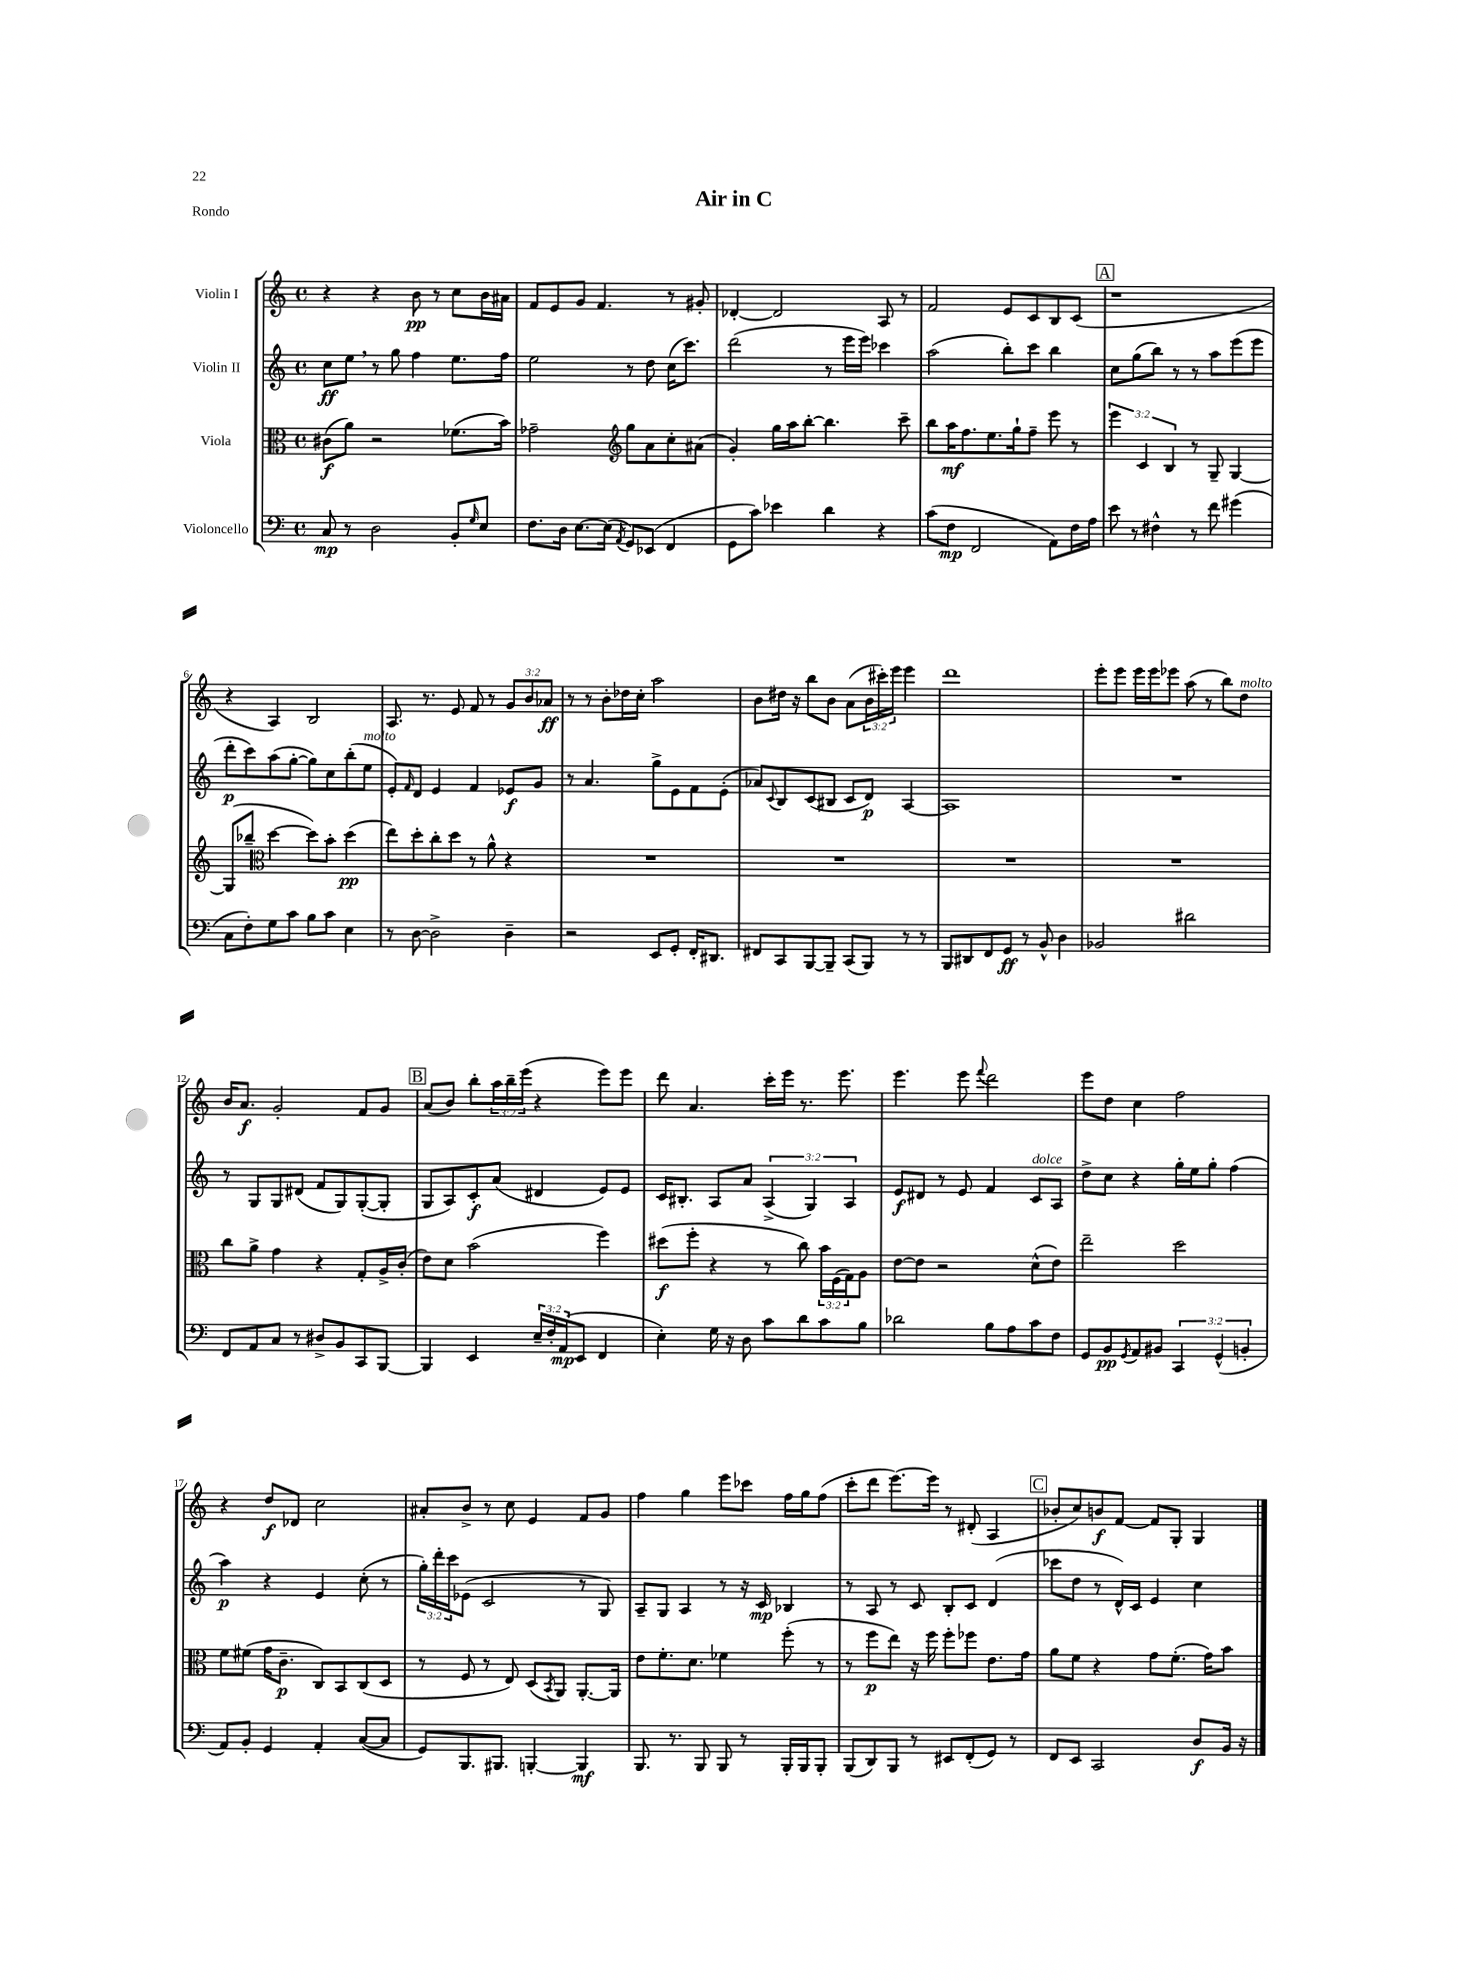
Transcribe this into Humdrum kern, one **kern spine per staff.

**kern	**kern	**kern	**kern
*staff4	*staff3	*staff2	*staff1
*clefF4	*clefC3	*clefG2	*clefG2
*k[]	*k[]	*k[]	*k[]
*M4/4	*M4/4	*M4/4	*M4/4
*met(c)	*met(c)	*met(c)	*met(c)
8C	(8c#	8cc	4r
8r	8a)	8ee	.
2D	2r	8r	4r
.	.	8gg	.
.	.	4ff	8b
.	.	.	8r
8BB'	(8.f-	8.ee	8cc
16qqG	.	.	.
8E	.	.	16b
.	16b)	16ff	16a#
=	=	=	=
8.F	2g-~	2ee	8f
.	.	.	8e
16D	.	.	.
[8.E	.	.	8g
.	.	.	4.f
(16E]	.	.	.
*	*clefG2	*	*
8qAA	.	.	.
8GG)	8gg	8r	.
(8EE-	8a	8dd	.
4FF	8cc'	(16cc	8r
.	.	8.ccc)	.
.	(8a#	.	8g#'
=	=	=	=
8GG	4g')	(2ddd	[4d-'
8c)	.	.	.
4e-	16gg	.	2d-]
.	16aa	.	.
.	[8bb'	.	.
4d	4.bb]	8r	.
.	.	16eee	.
.	.	16eee)	.
4r	.	4ccc-	8A
.	8ccc~	.	8r
=	=	=	=
(8c	8bb	(2aa	2f
8F	16aa	.	.
.	8.ff	.	.
2FF	.	.	.
.	8.ee	.	.
.	.	8bb')	8e
.	16gg`	.	.
.	8ff~	8ccc	8c
8AA)	8eee	4bb	8B
16F	8r	.	(8c
16A	.	.	.
=	=	=	=
8e	6eee	8cc	1r
8r	.	(8gg	.
.	6c	.	.
4F#^^	.	8bb)	.
.	6B	.	.
.	.	8r	.
8r	8r	8r	.
8f	8G~	8aa	.
(4g#	[4G	(8eee	.
.	.	8eee	.
=	=	=	=
8C	(8G]	8ddd'	4r
8F')	8bb-~	8ccc)	.
*	*clefC3	*	*
8G	[4dd	(8aa	4A)
8c	.	[8gg'	.
8B	8dd])	8gg])	2B
8c	8b'	8cc	.
4E	(4dd	(8bb'	.
.	.	8ee	.
=	=	=	=
8r	8ee)	8e')	8.A
.	.	16qqf	.
[8D	8dd'	8d	.
.	.	.	8.r
2D^]	8cc'	4e	.
.	8dd	.	8e
.	8r	4f	8f
.	8a^^	.	8r
4D~	4r	8e-	12g
.	.	.	12b
.	.	8g	.
.	.	.	12a-
=	=	=	=
2r	1r	8r	8r
.	.	4.a	8r
.	.	.	8b'
.	.	.	16dd-
.	.	.	16cc'
8EE	.	8gg^	2aa
8GG'	.	8e	.
16FF'	.	8f	.
8.DD#	.	.	.
.	.	(8e'	.
=	=	=	=
8FF#	1r	8a-)	8b
.	.	8qqc	.
8CC	.	8B	16dd#
.	.	.	16r
[8BBB	.	(8c	8bb
8BBB~]	.	8B#	8b
(8CC	.	8c	(8a
8BBB)	.	8d)	24b
.	.	.	24ccc#')
.	.	.	24eee
8r	.	[4A	4eee
8r	.	.	.
=	=	=	=
8BBB	1r	1A]	1ddd
8DD#	.	.	.
8FF	.	.	.
8GG	.	.	.
8r	.	.	.
8BB^^	.	.	.
4D	.	.	.
=	=	=	=
2BB-	1r	1r	8eee'
.	.	.	8eee
.	.	.	16eee
.	.	.	16eee
.	.	.	8eee-
2d#	.	.	(8aa
.	.	.	8r
.	.	.	8bb)
.	.	.	8dd
=	=	=	=
8FF	8cc	8r	16b
.	.	.	8.a
8AA	8a^	8G	.
8C	4g	8G	2g'
8r	.	(8d#	.
8D#^	4r	8f	.
8BB	.	8G)	.
8CC	8G'	([8G'	8f
[8BBB	16A^	8G']	8g
.	(16c'	.	.
=	=	=	=
4BBB]	8e)	8G	(8a
.	8d	8A)	8b)
4EE	(2b	8c'	8bb'
.	.	(8a	24aa
.	.	.	24bb~
.	.	.	(24eee
24E~	.	4d#	4r
24F'	.	.	.
(24AA	.	.	.
8EE	.	.	.
4FF	4ff)	8e)	8eee)
.	.	8e	8eee
=	=	=	=
4E')	(8dd#	16c	8ddd
.	.	8.B#'	.
.	8ff'	.	4.a
16G	4r	8A	.
16r	.	.	.
8D	.	8a	.
8c	8r	(6A^	16ccc'
.	.	.	16eee
8d	8cc)	.	8.r
.	.	6G)	.
8c	24b	.	.
.	(24F	.	.
.	.	.	8.eee
.	24G)	6A	.
8B	8A	.	.
=	=	=	=
2d-	[8e	8e	4.eee
.	8e]	8d#	.
.	2r	8r	.
.	.	8e	8eee
.	.	.	8qqfff
8B	.	4f	2ddd
8A	.	.	.
8c	(8d^^	8c	.
8F	8e)	8A	.
=	=	=	=
8GG	2ee~	8dd^	8eee
8BB	.	8cc	8dd
8qGG	.	.	.
8AA	.	4r	4cc
8BB#	.	.	.
6CC	2dd	16gg'	2ff
.	.	16ee	.
.	.	8gg'	.
(6GG^^	.	.	.
.	.	(4ff	.
6BB'	.	.	.
=	=	=	=
8AA)	8f	4aa)	4r
8BB'	(8f#	.	.
4GG	16g	4r	8dd
.	8.c~	.	.
.	.	.	8d-
4AA'	8C)	4e	2cc
.	8BB	.	.
([8C	(8C	(8cc'	.
8C]	8D	8r	.
=	=	=	=
8GG)	8r	24gg')	8a#'
.	.	24ddd'	.
.	.	24ccc	.
8.BBB	8F	(8e-	8b^
.	8r	2c	8r
8.BBB#	.	.	.
.	8E)	.	8cc
[4BBB'	(8D	.	4e
.	8qBB	.	.
.	8AA)	.	.
4BBB]	[8.AA'	8r	8f
.	.	8G)	8g
.	16AA]	.	.
=	=	=	=
8.BBB	8e	8A~	4ff
.	8.f'	8G	.
8.r	.	.	.
.	.	4A	4gg
.	8.d	.	.
8BBB	.	.	.
8BBB	4f-	8r	8eee
8r	.	16r	8ccc-
.	.	16c	.
16BBB'	(8ff'	4B-	16ff
16BBB	.	.	16gg
8BBB'	8r	.	(8ff
=	=	=	=
(8BBB	8r	8r	8ccc'
8DD)	8ff	8A	8ddd
8BBB	8ee)	8r	[8.eee)
8r	16r	8c	.
.	16ff	.	16eee]
8EE#	8ff'	8B'	8r
(8FF'	8ff-	8c	(8d#'
8GG)	8.e	(4d	4A
8r	.	.	.
.	16g	.	.
=	=	=	=
8FF	8a	8ccc-	8b-'
8EE	8f	8dd	8cc)
2CC	4r	8r	8b
.	.	16d^^)	[8f
.	.	16c	.
.	8g	4e	8f]
.	(8.f'	.	8G'
8D	.	4cc	4G
.	16g)	.	.
16BB	8b	.	.
16r	.	.	.
==	==	==	==
*-	*-	*-	*-
